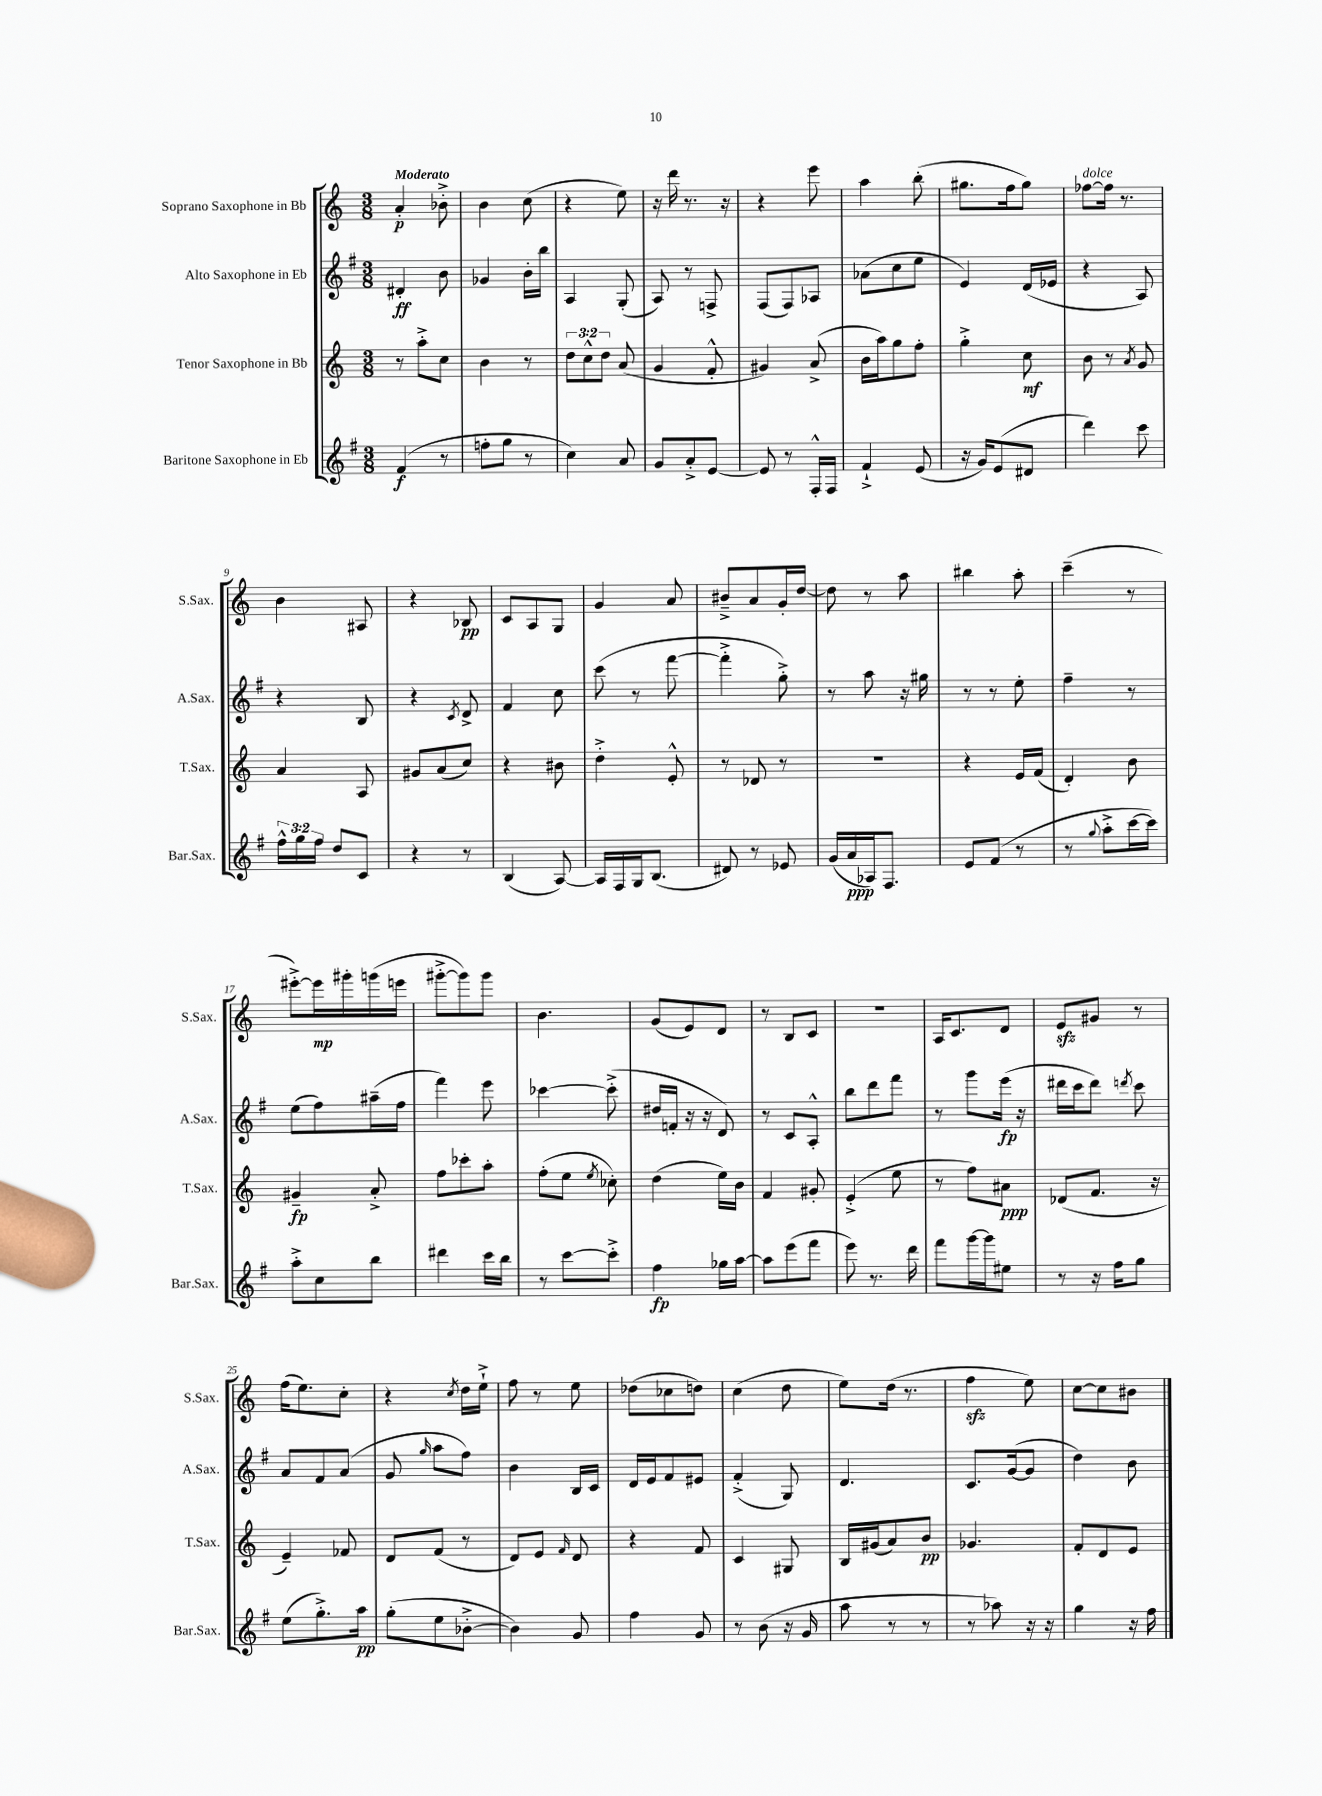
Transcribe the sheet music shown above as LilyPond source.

<<
\new StaffGroup <<
\new Staff = "s0" \with { instrumentName = "Soprano Saxophone in Bb" shortInstrumentName = "S.Sax." } {
    \clef treble \key c \major \numericTimeSignature \time 3/8 \tempo "Moderato"
    \autoBeamOff a'4-.\p bes'8-.-> |
    b'4 c''8( |
    r4 e''8) |
    r16 d'''16 r8. r16 |
    r4 e'''8 |
    a''4 b''8-.( |
    gis''8.[ f''16 gis''8]) |
    fes''8[~^\markup { \italic "dolce" } fes''16] r8. |
    b'4 ais8 |
    r4 bes8\pp |
    c'8[ a8 g8] |
    g'4 a'8 |
    bis'8[---> a'8 g'16-. d''16]~ |
    d''8 r8 a''8 |
    bis''4 a''8-. |
    c'''4--( r8 |
    eis'''8[~-.->) eis'''16\mp gis'''16-. g'''16( e'''16] |
    gis'''8[~-.-> gis'''8) gis'''8] |
    b'4. |
    g'8[( e'8) d'8] |
    r8 b8[ c'8] |
    R4. |
    a16[ c'8. d'8] |
    e'8[\sfz gis'8] r8 |
    f''16[( e''8.) c''8]-. |
    r4 \acciaccatura { c''8 } d''16[ e''16]-!-> |
    f''8 r8 e''8 |
    des''8[( ces''8 d''8]) |
    c''4( d''8 |
    e''8[) d''16]( r8. |
    f''4\sfz e''8) |
    c''8[~ c''8 bis'8] \bar "|." |
}
\new Staff = "s1" \with { instrumentName = "Alto Saxophone in Eb" shortInstrumentName = "A.Sax." } {
    \clef treble \key g \major \numericTimeSignature \time 3/8
    \autoBeamOff dis'4-.\ff b'8 |
    ges'4 b'16[-. b''16] |
    a4 g8-.( |
    a8) r8 f8-> |
    fis8[( fis8) aes8] |
    aes'8[( c''8 e''8] |
    e'4) d'16[( ees'16] |
    r4 a8) |
    r4 b8 |
    r4 \acciaccatura { c'8 } d'8-> |
    fis'4 c''8 |
    c'''8( r8 fis'''8~ |
    fis'''4-.-> g''8-.->) |
    r8 a''8 r16 gis''16 |
    r8 r8 e''8-. |
    fis''4-- r8 |
    e''8[( fis''8) ais''16--( fis''16] |
    fis'''4) e'''8 |
    ces'''4~ ces'''8-.->( |
    dis''16[ f'16]-. r16 r16 d'8) |
    r8 c'8[ a8]-.-^ |
    b''8[ d'''8 fis'''8] |
    r8 g'''8[ e'''16]\fp( r16 |
    dis'''16[ c'''16 dis'''8]) \acciaccatura { d'''8 } c'''8 |
    a'8[ fis'8 a'8]( |
    g'8 \grace { g''16 } a''8[ fis''8]) |
    b'4 b16[ c'16] |
    d'16[ e'16 fis'8 eis'8] |
    fis'4-.->( g8) |
    d'4. |
    c'8.[ g'16~( g'8] |
    d''4) b'8 \bar "|." |
}
\new Staff = "s2" \with { instrumentName = "Tenor Saxophone in Bb" shortInstrumentName = "T.Sax." } {
    \clef treble \key c \major \numericTimeSignature \time 3/8 \override Staff.TupletNumber.text = #tuplet-number::calc-fraction-text
    \autoBeamOff r8 a''8[-.-> c''8] |
    b'4 r8 |
    \tuplet 3/2 { d''8[ c''8-^ d''8] } a'8( |
    g'4 f'8-.-^ |
    gis'4) a'8->( |
    b'16[ a''16) g''8 f''8]-. |
    g''4-.-> c''8\mf |
    b'8 r8 \acciaccatura { a'8 } g'8 |
    a'4 a8 |
    gis'8[ a'8( c''8]) |
    r4 bis'8 |
    d''4-.-> e'8-.-^ |
    r8 des'8 r8 |
    R4. |
    r4 e'16[ f'16]( |
    d'4-.) b'8 |
    gis'4--\fp a'8-.-> |
    f''8[ ces'''8-. a''8]-. |
    f''8[-.( e''8] \acciaccatura { e''8 } ces''8-.) |
    d''4( e''16[) b'16] |
    f'4 gis'8-. |
    e'4-.->( e''8 |
    r8 f''8[) ais'8]\ppp |
    des'8[( f'8.] r16 |
    e'4--) fes'8 |
    d'8[ f'8]( r8 |
    d'8[) e'8] \grace { f'16 } d'8 |
    r4 f'8 |
    c'4 gis8 |
    b16[ gis'16( a'8) b'8]\pp |
    ges'4. |
    f'8[-. d'8 e'8] \bar "|." |
}
\new Staff = "s3" \with { instrumentName = "Baritone Saxophone in Eb" shortInstrumentName = "Bar.Sax." } {
    \clef treble \key g \major \numericTimeSignature \time 3/8 \override Staff.TupletNumber.text = #tuplet-number::calc-fraction-text
    \autoBeamOff fis'4\f( r8 |
    f''8[-. g''8] r8 |
    c''4) a'8 |
    g'8[ a'8-.-> e'8]~ |
    e'8 r8 fis16[-.-^ fis16] |
    fis'4-!-> e'8( |
    r16 g'16[) e'8( dis'8] |
    d'''4) c'''8 |
    \tuplet 3/2 { fis''16[-^ g''16 fis''16] } d''8[ c'8] |
    r4 r8 |
    b4( a8~) |
    a16[ fis16 g16 b8.]( |
    dis'8) r8 ees'8 |
    g'16[( a'16\ppp aes16) fis8.] |
    e'8[ fis'8]( r8 |
    r8 \appoggiatura { g''8 } a''8[-.-> c'''16~ c'''16]) |
    a''8[-.-> c''8 b''8] |
    dis'''4 c'''16[ b''16] |
    r8 c'''8[~ c'''8]-.-> |
    fis''4\fp ges''16[ a''16]~ |
    a''8[ e'''8( fis'''8] |
    e'''8) r8. d'''16 |
    fis'''8[ g'''16~ g'''16 eis''8] |
    r8 r16 fis''16[ g''8] |
    e''8[( g''8.-.->) a''16]\pp |
    g''8[-.( e''8 bes'8]~-.-> |
    bes'4) g'8 |
    fis''4 g'8 |
    r8 b'8( r16 g'16 |
    a''8 r8 r8 |
    r8 aes''8) r16 r16 |
    g''4 r16 fis''16 \bar "|." |
}
>>
>>
